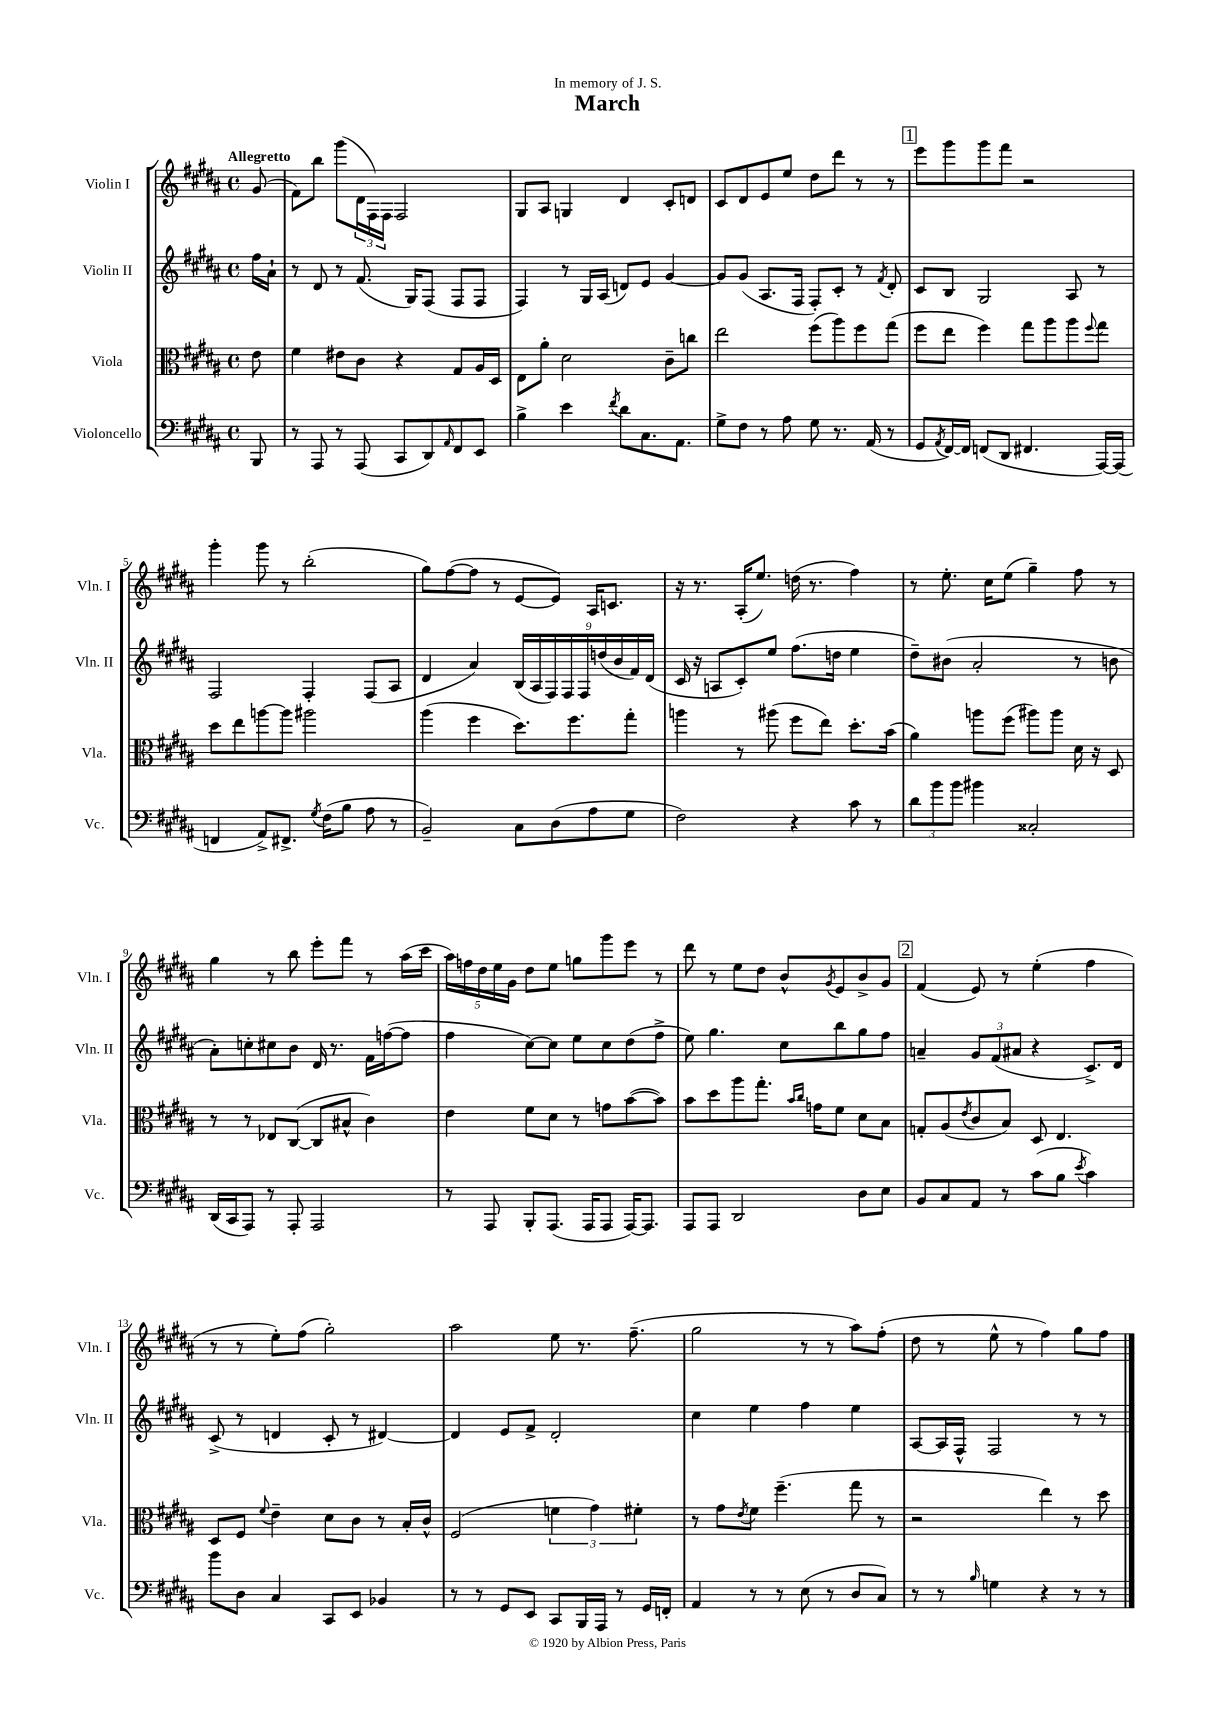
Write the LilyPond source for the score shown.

\header { title = "March" dedication = "In memory of J. S." }
<<
\new StaffGroup <<
\new Staff = "s0" \with { instrumentName = "Violin I" shortInstrumentName = "Vln. I" } {
    \clef treble \key b \major \defaultTimeSignature \time 4/4 \partial 8 \tempo "Allegretto"
    gis'8( |
    fis'8) b''8 gis'''8( \tuplet 3/2 { dis'16 fis16) fis16 } fis2 |
    gis8 ais8 g4 dis'4 cis'8-. d'8 |
    cis'8 dis'8 e'8 e''8 dis''8 dis'''8 r8 r8 |
    \mark \markup { \box "1" } e'''8 gis'''8 gis'''8 fis'''8 r2 |
    gis'''4-. gis'''8 r8 b''2-.( |
    gis''8) fis''8~( fis''8 r8 e'8~ e'8) ais16 c'8. |
    r16 r8. ais16-.( e''8.) d''16( r8. fis''4) |
    r8 e''8.-. cis''16 e''8( gis''4--) fis''8 r8 |
    gis''4 r8 b''8 e'''8-. fis'''8 r8 ais''16( cis'''16 |
    \tuplet 5/4 { ais''16) f''16 dis''16 e''16 gis'16 } dis''8 e''8 g''8 gis'''8 e'''8 r8 |
    dis'''8 r8 e''8 dis''8 b'8-^ \acciaccatura { gis'8 } e'8 b'8-> gis'8 |
    \mark \markup { \box "2" } fis'4( e'8) r8 e''4-.( fis''4 |
    r8 r8 e''8-.) fis''8( gis''2-.) |
    ais''2 e''8 r8. fis''8.--( |
    gis''2 r8 r8 ais''8) fis''8-.( |
    dis''8 r8 e''8-^ r8 fis''4) gis''8 fis''8 \bar "|." |
}
\new Staff = "s1" \with { instrumentName = "Violin II" shortInstrumentName = "Vln. II" } {
    \clef treble \key b \major \defaultTimeSignature \time 4/4 \partial 8
    fis''16 ais'16-! |
    r8 dis'8 r8 fis'8.( gis16) fis8( fis8 fis8 |
    fis4) r8 gis16 ais16( d'8) e'8 gis'4~ |
    gis'8 gis'8( ais8. fis16 fis8-.) cis'8-. r8 \acciaccatura { fis'8 } dis'8-. |
    \mark \markup { \box "1" } cis'8 b8 gis2 ais8 r8 |
    fis2 fis4-. fis8( ais8 |
    dis'4 ais'4) \tuplet 9/8 { b16( ais16 fis16) fis16 fis16 d''16( b'16 fis'16) dis'16( } |
    cis'16 r16 a8 cis'8-.) e''8 fis''8.( d''16 e''4 |
    dis''8--) bis'8( ais'2-. r8 b'8 |
    ais'8-.) c''8-. cis''8 b'8 dis'16 r8. fis'16 f''16~( f''8 |
    fis''4 cis''8~) cis''8 e''8 cis''8 dis''8( fis''8-> |
    e''8) gis''4. cis''8 b''8 gis''8 fis''8 |
    \mark \markup { \box "2" } a'4-- \tuplet 3/2 { gis'8 fis'8( ais'8 } r4 cis'8.->) dis'16 |
    cis'8->( r8 d'4 cis'8-. r8 dis'4~) |
    dis'4 e'8 fis'8-> dis'2-. |
    cis''4 e''4 fis''4 e''4 |
    ais8~ ais16 fis16-^ fis2 r8 r8 \bar "|." |
}
\new Staff = "s2" \with { instrumentName = "Viola" shortInstrumentName = "Vla." } {
    \clef alto \key b \major \defaultTimeSignature \time 4/4 \partial 8
    e'8 |
    fis'4 eis'8 cis'8 r4 gis8 ais16 dis16 |
    e8 ais'8-. dis'2 cis'8-- c''8 |
    e''2 fis''8( ais''8) fis''8 gis''8( |
    \mark \markup { \box "1" } fis''8 e''8 fis''4) gis''8 ais''8 ais''8 \appoggiatura { fis''8 } gis''8 |
    dis''8 e''8 a''8~ a''8 ais''2 |
    ais''4( fis''4 dis''8.) fis''8. gis''8-. |
    a''4 r8 ais''8( fis''8 e''8) dis''8.-. b'16( |
    ais'4) a''8 fis''8( ais''8) ais''8 dis'16 r16 dis8 |
    r8 r8 ees8 cis8~( cis8 bis8-^ cis'4) |
    e'4 fis'8 dis'8 r8 g'8 b'8~( b'8) |
    b'8 dis''8 ais''8 gis''8.-. \grace { b'16 cis''16 } g'16 fis'8 dis'8 b8 |
    \mark \markup { \box "2" } g8-. ais8( \acciaccatura { e'8 } cis'8 b8) dis8 e4. |
    dis8 fis8 \appoggiatura { fis'8 } e'4-- dis'8 cis'8 r8 b16-. cis'16-^ |
    fis2( \tuplet 3/2 { f'4 gis'4) fis'4-. } |
    r8 gis'8 \acciaccatura { e'8 } fis'8 fis''4.--( gis''8 r8 |
    r2 e''4) r8 dis''8 \bar "|." |
}
\new Staff = "s3" \with { instrumentName = "Violoncello" shortInstrumentName = "Vc." } {
    \clef bass \key b \major \defaultTimeSignature \time 4/4 \partial 8
    b,,8 |
    r8 ais,,8 r8 ais,,8( cis,8 dis,8) \grace { ais,16 } fis,8 e,8 |
    b4-> e'4 \acciaccatura { fis'8 } dis'8 cis8. ais,8. |
    gis8-> fis8 r8 ais8 gis8 r8. ais,16( r8 |
    \mark \markup { \box "1" } gis,8 \acciaccatura { ais,8 } fis,16~) fis,16 f,8( dis,8 fis,4. ais,,16~) ais,,16( |
    f,4 ais,8->) fis,8.-> \acciaccatura { gis8 } fis16( b8 ais8 r8 |
    b,2--) cis8 dis8( ais8 gis8 |
    fis2) r4 cis'8 r8 |
    \tuplet 3/2 { dis'8 b'8 b'8 } bis'4 cisis2-. |
    dis,16( cis,16 ais,,8) r8 ais,,8-. ais,,2 |
    r8 ais,,8 b,,8-. ais,,8.( ais,,16 ais,,8 ais,,16~) ais,,8. |
    ais,,8 ais,,8 dis,2 dis8 e8 |
    \mark \markup { \box "2" } b,8 cis8 ais,8 r8 cis'8( b8 \acciaccatura { e'8 } cis'4) |
    b'8 dis8 cis4 cis,8 e,8 bes,4 |
    r8 r8 gis,8 e,8 cis,8 b,,16 ais,,16 r8 gis,16 f,16-. |
    ais,4 r8 r8 e8( r8 dis8 cis8) |
    r8 r8 \grace { b16 } g4 r4 r8 r8 \bar "|." |
}
>>
>>
